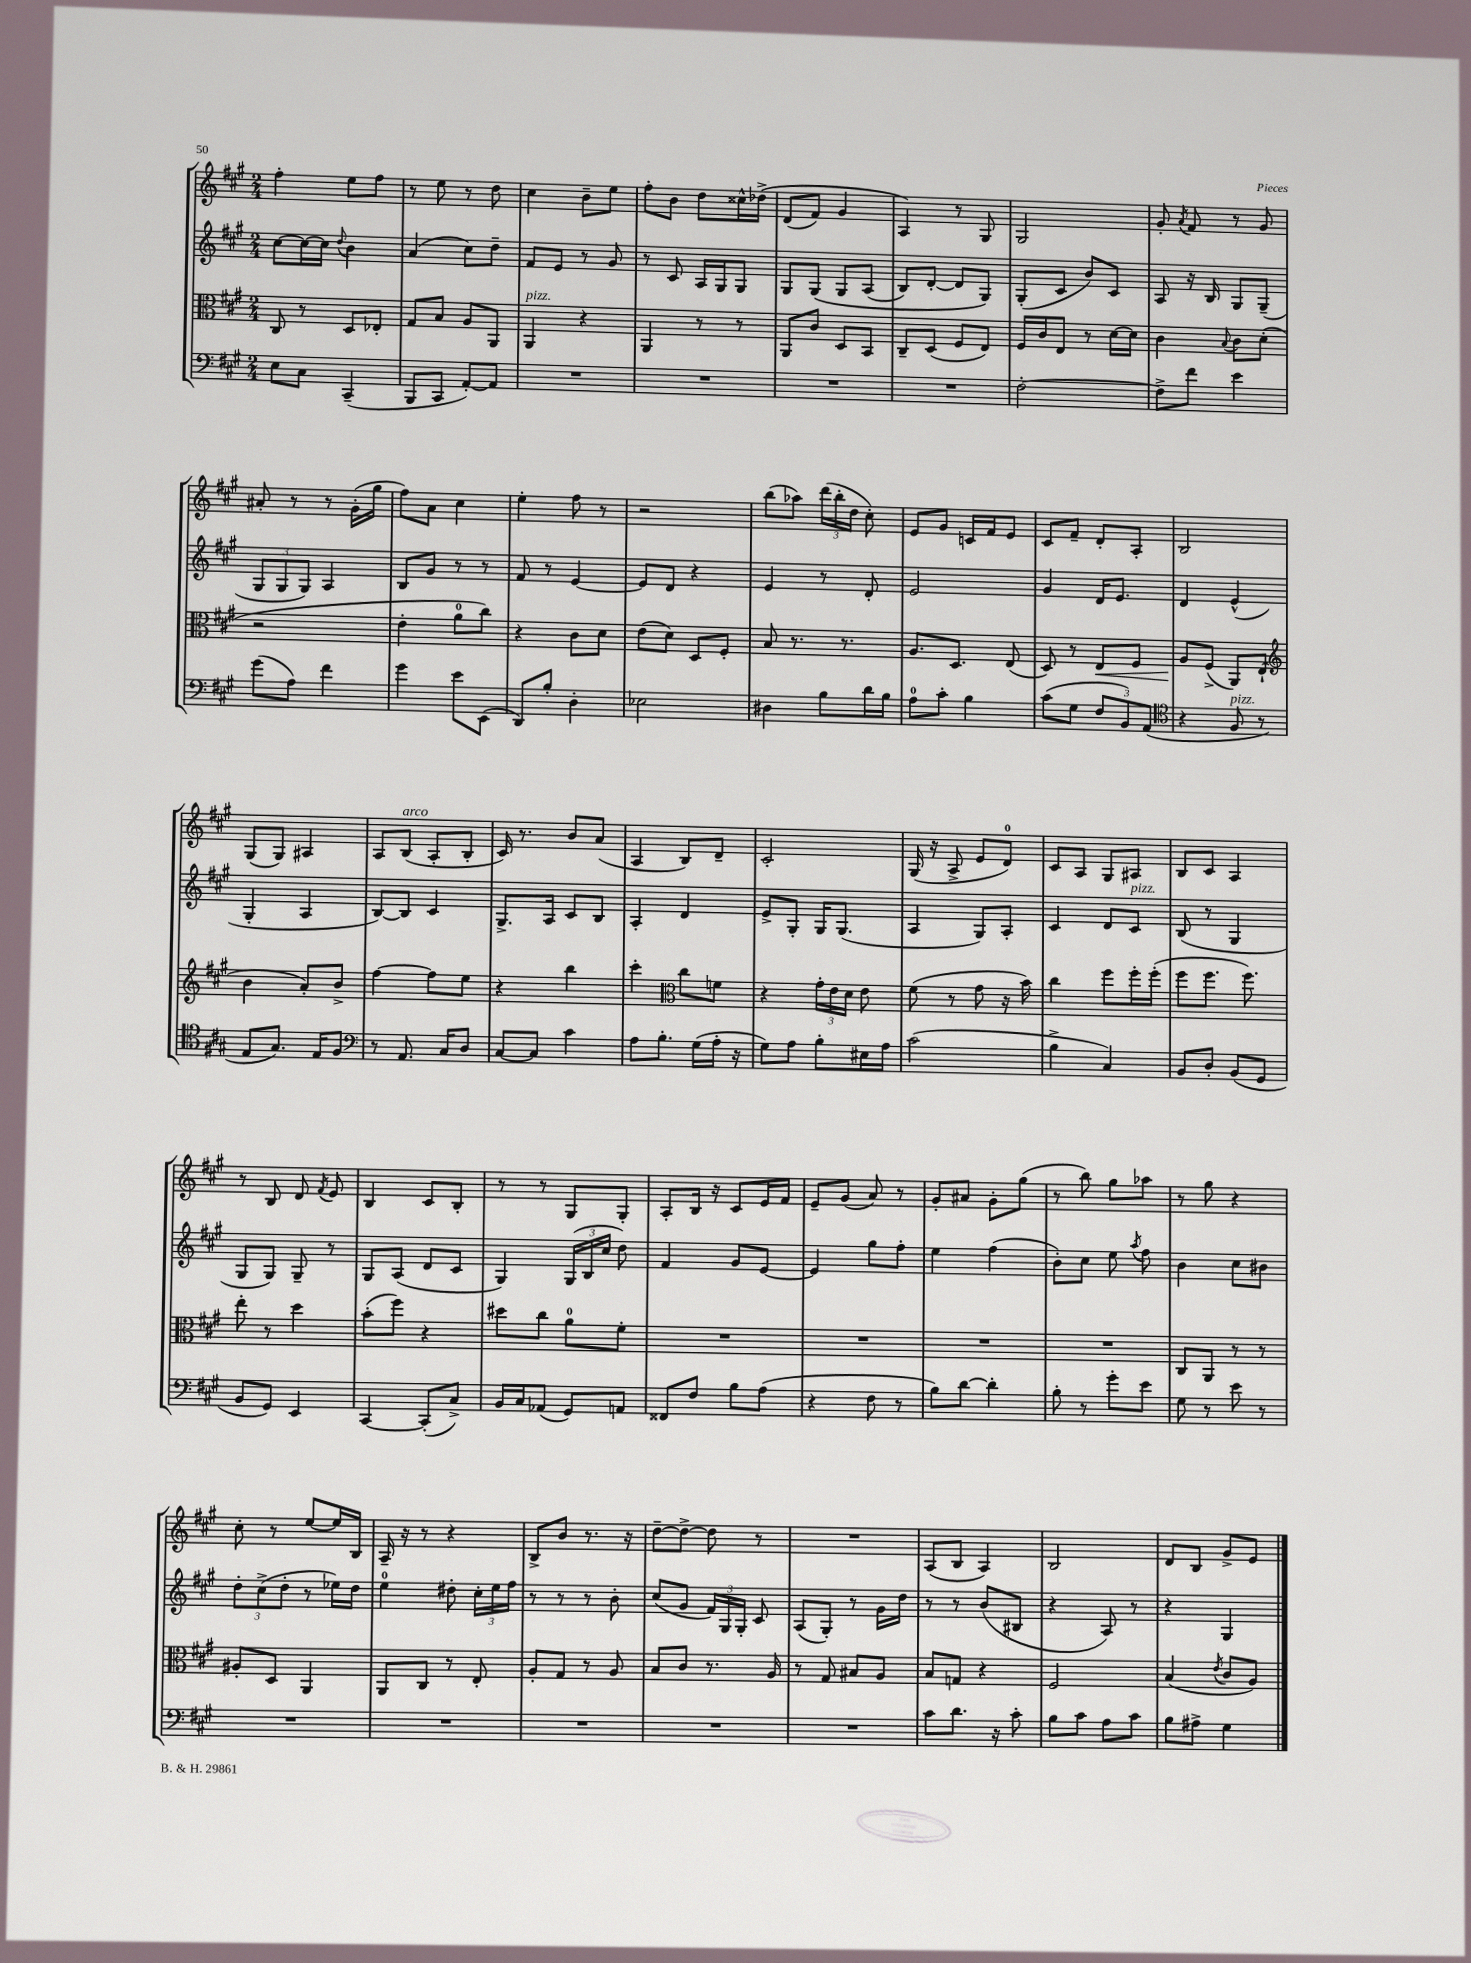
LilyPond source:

<<
\new StaffGroup <<
\new Staff = "s0" {
    \clef treble \key a \major \numericTimeSignature \time 2/4
    \autoBeamOff fis''4-. e''8[ fis''8] |
    r8 e''8 r8 d''8 |
    cis''4 b'8[-- e''8] |
    fis''8[-. b'8] d''8[ cisis''16-^ des''16]->\( |
    d'8[( fis'8]) gis'4 |
    a4\) r8 gis8 |
    gis2 |
    gis'8-. \acciaccatura { a'8 } fis'8 r8 gis'8 |
    ais'8-. r8 r8 gis'16[-.( gis''16] |
    fis''8[) a'8] cis''4 |
    e''4-. fis''8 r8 |
    r2 |
    b''8[( aes''8]) \tuplet 3/2 { d'''16[( b''16-. d''16] } cis''8-.) |
    e'8[ gis'8] c'16[ fis'16 e'8] |
    cis'8[ fis'8]-- d'8[-. a8]-. |
    b2 |
    gis8[( gis8]) ais4 |
    a8[ b8]^\markup { \italic "arco" }( a8[-. b8]-. |
    cis'16) r8. b'8[ a'8]( |
    a4 b8[) d'8]-- |
    cis'2-. |
    gis16( r16 a8-> e'8[ d'8]-0) |
    cis'8[ a8] gis8[ ais8] |
    b8[ cis'8] a4 |
    r8 b8 d'8 \acciaccatura { fis'8 } e'8 |
    b4 cis'8[ b8]-. |
    r8 r8 gis8[ gis8]-. |
    a8[-. b16] r16 cis'8[ e'16 fis'16] |
    e'8[-- gis'8]( a'8) r8 |
    gis'8[-. ais'8] gis'8[-. gis''8]( |
    r8 b''8) gis''8[ aes''8] |
    r8 gis''8 r4 |
    cis''8-. r8 e''8[~ e''16 b16] |
    a16-- r16 r8 r4 |
    b8[-> b'8] r8. r16 |
    d''8[~-- d''8]~-> d''8 r8 |
    R2 |
    a8[( b8] a4) |
    b2 |
    d'8[ b8] gis'8[-> e'8] \bar "|." |
}
\new Staff = "s1" {
    \clef treble \key a \major \numericTimeSignature \time 2/4
    \autoBeamOff cis''8[~ cis''16~ cis''16] \appoggiatura { d''8 } b'4 |
    a'4( cis''8[) d''8]-- |
    fis'8[ e'8] r8 gis'8 |
    r8 cis'8 a16[ gis16 gis8] |
    gis8[ gis8]\( gis8[ a8]( |
    b8[) d'8]~-. d'8[ gis8]\) |
    gis8[-.( cis'8] b'8[) cis'8] |
    a8 r16 b16 gis8[ gis8]--( |
    \tuplet 3/2 { gis8[ gis8 gis8]) } a4 |
    b8[ gis'8] r8 r8 |
    fis'8 r8 e'4~ |
    e'8[ d'8] r4 |
    e'4 r8 d'8-. |
    e'2 |
    gis'4 d'16[ e'8.] |
    d'4 e'4-^( |
    gis4-. a4 |
    b8[~) b8] cis'4 |
    gis8.[-> a16] cis'8[ b8] |
    a4-. d'4 |
    e'8[-> gis8]-. gis16[ gis8.]( |
    a4 gis8[) a8]-. |
    cis'4 d'8[ cis'8]^\markup { \italic "pizz." } |
    b8( r8 gis4 |
    gis8[ gis8]) gis8-- r8 |
    gis8[ a8]( d'8[ cis'8] |
    gis4) \tuplet 3/2 { gis16[( b16 cis''16] } d''8) |
    fis'4 gis'8[ e'8]~ |
    e'4 gis''8[ fis''8]-. |
    e''4 fis''4( |
    b'8[-.) cis''8] e''8 \acciaccatura { a''8 } fis''8 |
    b'4 cis''8[ bis'8] |
    \tuplet 3/2 { d''8[-. cis''8->( d''8]-. } r8 ees''16[) d''16] |
    e''4-0 dis''8-. \tuplet 3/2 { cis''16[-. e''16 fis''16] } |
    r8 r8 r8 b'8-. |
    cis''8[( gis'8] \tuplet 3/2 { fis'16[) gis16 gis16]-. } cis'8 |
    a8[( gis8]-.) r8 gis'16[ d''16] |
    r8 r8 b'8[( bis8] |
    r4 a8) r8 |
    r4 gis4 \bar "|." |
}
\new Staff = "s2" {
    \clef alto \key a \major \numericTimeSignature \time 2/4
    \autoBeamOff cis8 r8 d8[ ees8]-. |
    gis8[ b8] a8[ a,8] |
    a,4^\markup { \italic "pizz." } r4 |
    a,4 r8 r8 |
    a,8[ cis'8] d8[ b,8] |
    cis8[-- d8]( fis8[ e8]) |
    fis16[ cis'16 e8] r8 d'16[~ d'16] |
    cis'4 \appoggiatura { b8 } cis'8[ d'8]-.( |
    r2 |
    e'4-. a'8[-0 cis''8]) |
    r4 cis'8[ d'8] |
    e'8[( d'8]) d8[ fis8]-. |
    b8 r8. r8. |
    a8.[ d8.] e8( |
    d8) r8 e8[\< fis8] |
    a8[\! fis8]->( a,8[) e8]-!( |
    \clef treble b'4 a'8[-.) b'8]-> |
    fis''4~ fis''8[ e''8] |
    r4 b''4 |
    cis'''4-. \clef alto cis''8[ f'8] |
    r4 \tuplet 3/2 { gis'16[-. e'16 d'16] } e'8 |
    fis'8( r8 gis'8 r16 b'16) |
    cis''4 fis''8[ fis''16-. fis''16]-.( |
    fis''8[ fis''8.] fis''8.) |
    e''8-. r8 d''4 |
    b'8[-.( fis''8]) r4 |
    dis''8[ cis''8] a'8[-0 fis'8]-. |
    R2 |
    R2 |
    R2 |
    R2 |
    cis8[ a,8] r8 r8 |
    ais8[-. d8] a,4 |
    a,8[ cis8] r8 e8-. |
    a8[-. gis8] r8 a8 |
    b8[ cis'8] r8. a16 |
    r8 gis8 bis8[ a8] |
    b8[ g8] r4 |
    fis2 |
    b4( \acciaccatura { e'8 } cis'8[ a8]) \bar "|." |
}
\new Staff = "s3" {
    \clef bass \key a \major \numericTimeSignature \time 2/4
    \autoBeamOff e8[ cis8] cis,4--( |
    b,,8[ cis,8] a,8[~-.) a,8] |
    R2 |
    R2 |
    R2 |
    R2 |
    fis2~-. |
    fis8[-> fis'8] e'4 |
    gis'8[( a8]) fis'4 |
    gis'4 e'8[ e,8]( |
    d,8[) b8]-. d4-. |
    ees2 |
    dis4 b8[ d'16 b16] |
    a8[-0 cis'8]-. b4 |
    cis'8[( gis8] \tuplet 3/2 { fis8[ b,8) a,8]( } |
    \clef tenor r4 fis8^\markup { \italic "pizz." } r8 |
    e8[ gis8.]) e16[ fis8] |
    \clef bass r8 a,8. cis16[ d8] |
    cis8[~ cis8] cis'4 |
    a8[ b8.]-. gis16[( a16]-. r16 |
    gis8[) a8] b8[-. eis16 a16] |
    cis'2( |
    b4-> cis4) |
    b,8[ d8]-. b,8[( gis,8] |
    b,8[ gis,8]) e,4 |
    cis,4~ cis,8[-.( cis8]->) |
    b,16[ cis16 aes,8]( gis,8[) a,8] |
    fisis,8[ fis8] b8[ a8]( |
    r4 fis8 r8 |
    b8[) d'8]~ d'4-. |
    b8-. r8 gis'8[-. e'8] |
    gis8 r8 e'8 r8 |
    R2 |
    R2 |
    R2 |
    R2 |
    R2 |
    cis'8[ d'8.] r16 cis'8-. |
    b8[ cis'8] a8[ cis'8] |
    b8[ ais8]-> gis4 \bar "|." |
}
>>
>>
\layout { \context { \Score \remove "Bar_number_engraver" } }
